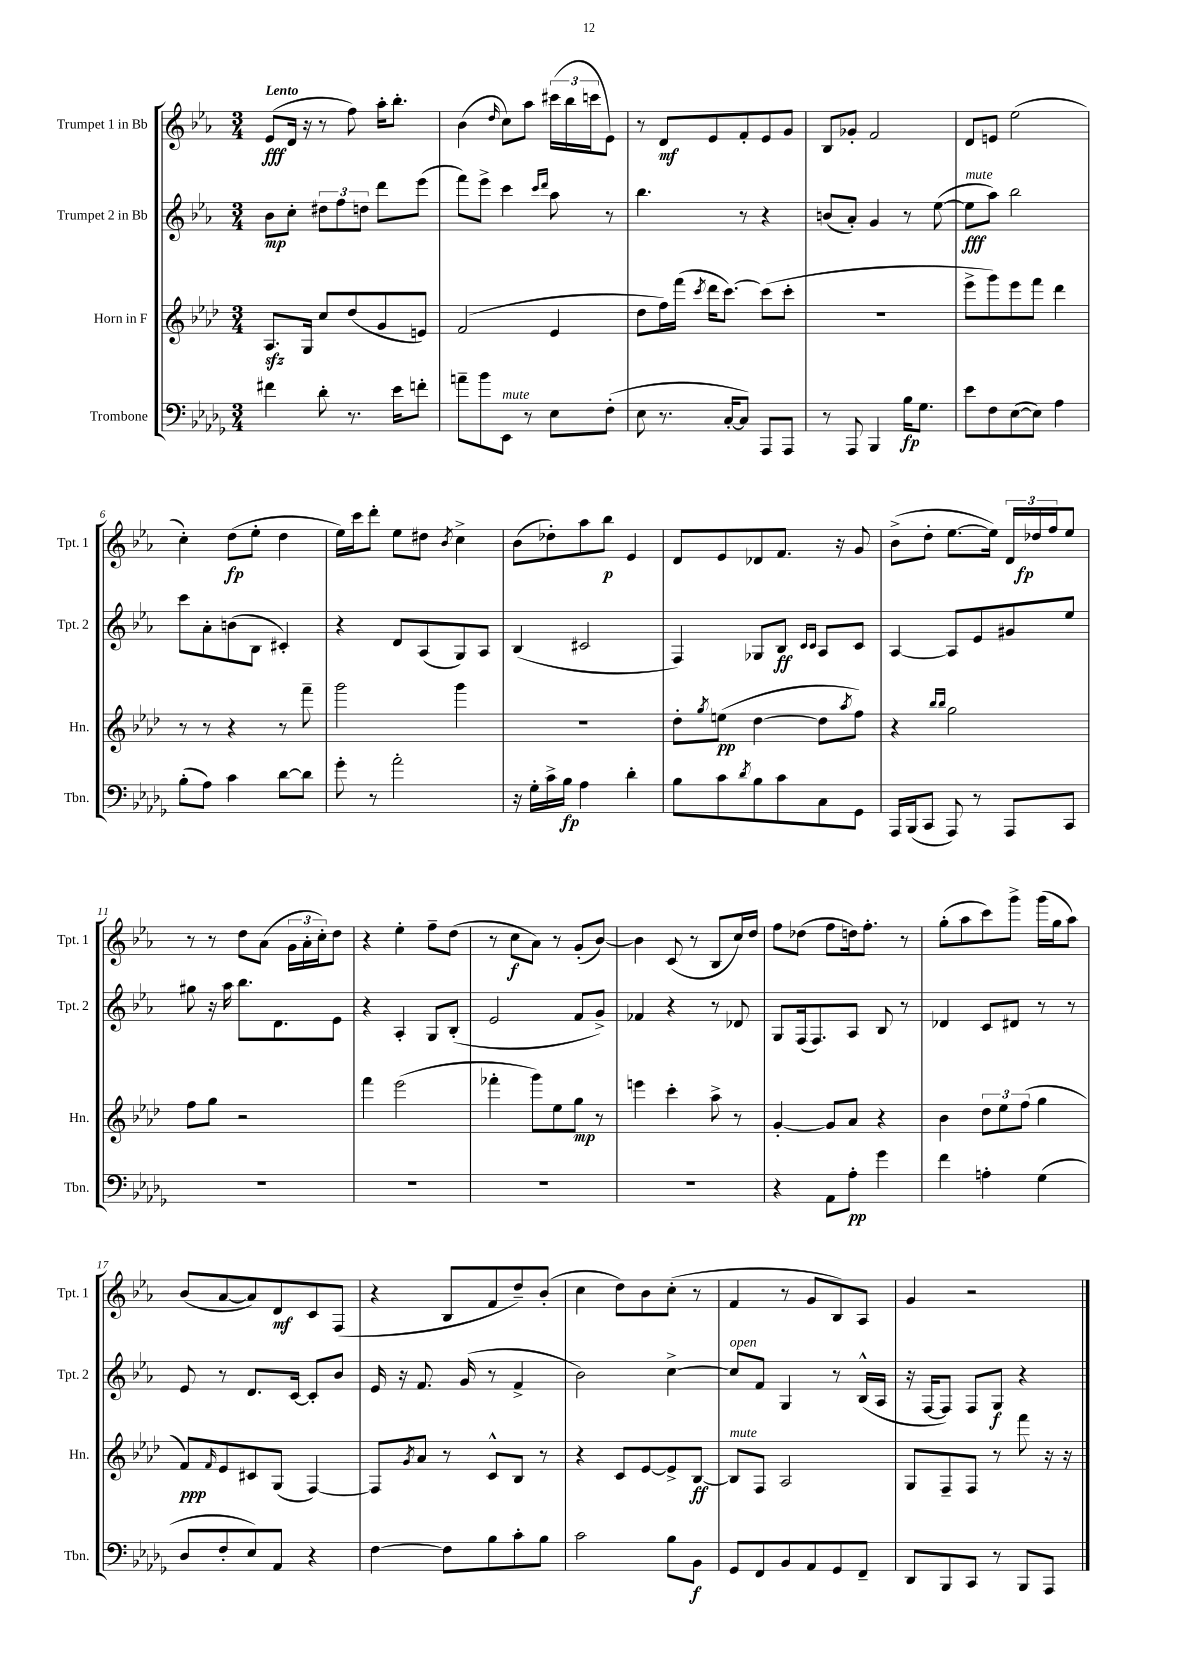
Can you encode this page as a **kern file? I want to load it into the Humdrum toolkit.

**kern	**kern	**kern	**kern
*staff4	*staff3	*staff2	*staff1
*clefF4	*clefG2	*clefG2	*clefG2
*k[b-e-a-d-g-]	*k[b-e-a-d-]	*k[b-e-a-]	*k[b-e-a-]
*M3/4	*M3/4	*M3/4	*M3/4
4f#\	8.A-/L	8b-\L	(8e-/L
.	.	8cc'\J	16d/Jk
.	16G/Jk	.	16r
8d-'\	8cc/L	12dd#\L	8r
.	.	12ff\	.
8.r	(8dd-/	.	8ff\)
.	.	12dd\J	.
.	8g/	8ddd\L	16aa-'\LK
16e-\LK	.	.	8.bb-'\J
8f'\J	8e/J)	(8eee-\J	.
=	=	=	=
8a~\L	(2f/	8fff\L)	(4b-\
8b-\	.	8eee-^\J	.
.	.	.	16qqdd/
8EE-\J	.	4ccc\	8cc\L)
8r	.	.	8aa-\J
.	.	16qqccc/LL	.
.	.	16qqddd/JJ	.
8E-\L	4e-/	8aa-\	(24ccc#\LL
.	.	.	24bb-\
.	.	.	24ccc\J
(8F'\J	.	8r	8e-\J)
=	=	=	=
8E-\	8dd-\L	4.bb-\	8r
8.r	16ff\L)	.	8d/L
.	(16fff\JJ	.	.
.	8qccc/	.	.
.	16ddd-\LK	.	8e-/
[16C'/LK	[8.ccc\J)	.	.
8C/]J)	.	8r	8f'/
8AAA-/L	(8ccc\]L	4r	8e-/
8AAA-/J	8ccc'\J	.	8g/J
=	=	=	=
8r	2.r	(8b/L	8B-/L
8AAA-/	.	8a-'/J)	8g-'/J
4BBB-/	.	4g/	2f/
16B-\LK	.	8r	.
8.G-\J	.	.	.
.	.	([8ee-\	.
=	=	=	=
8e-\L	8eee-^\L	8ee-\]L	8d/L
8F\	8ggg\)	8aa-\J)	8e/J
([8E-\	8eee-\	2bb-\	(2ee-\
8E-\]J)	8fff\J	.	.
4A-\	4ddd-\	.	.
=	=	=	=
(8B-'\L	8r	8ccc\L	4cc'\)
8A-\J)	8r	8a-'\	.
4c\	4r	(8b\	(8dd\L
.	.	8B-\J	8ee-'\J
[8d-\L	8r	4c#'/)	4dd\
8d-\]J	8fff~\	.	.
=	=	=	=
8g-'\	2ggg\	4r	16ee-\LL)
.	.	.	16ccc\J
8r	.	.	8ddd'\J
2a-'\	.	8d/L	8ee-\L
.	.	(8A-/	8dd#\J
.	.	.	8qb-/
.	4ggg\	8G/)	4cc^\
.	.	8A-/J	.
=	=	=	=
16r	2.r	(4B-/	(8b-\L
16G-'\LL	.	.	.
16c^\	.	.	8dd-'\)
16B-\JJ	.	.	.
4A-\	.	2c#/	8aa-\
.	.	.	8bb-\J
4d-'\	.	.	4e-/
=	=	=	=
8B-\L	8dd-'\L	4F/)	8d/L
.	8qgg/	.	.
8c\	(8ee\J	.	8e-/
8qd-/	.	.	.
8B-\	[4dd-\	8G-/L	8d-/
8c\	.	8B-/J	8.f/J
.	.	16qqc/LL	.
.	.	16qqc/JJ	.
8C\	8dd-\]L	8A-/L	.
.	.	.	16r
.	8qaa-/	.	.
8GG-\J	8ff\J)	8c/J	8g/
=	=	=	=
16AAA-/LL	4r	[4A-/	(8b-^\L
(16BBB-/J	.	.	.
8CC/J	.	.	8dd'\J
.	16qqbb-/LL	.	.
.	16qqbb-/JJ	.	.
8AAA-/)	2gg\	8A-/]L	[8.ee-\L
8r	.	8e-/	.
.	.	.	16ee-\]Jk)
8AAA-/L	.	8g#/	24d/LL
.	.	.	24dd-/
.	.	.	24ff/J
8CC/J	.	8ee-/J	8ee-/J
=	=	=	=
2.r	8ff\L	8gg#\	8r
.	8gg\J	16r	8r
.	.	16aa-\	.
.	2r	8.bb-\L	8dd\L
.	.	.	(8a-\J
.	.	8.d\	.
.	.	.	24g\LL
.	.	.	24a-'\
.	.	.	24cc'\J)
.	.	8e-\J	8dd\J
=	=	=	=
2.r	4fff\	4r	4r
.	(2eee-\	4A-'/	4ee-'\
.	.	8G/L	8ff~\L
.	.	(8B-'/J	(8dd\J
=	=	=	=
2.r	4fff-'\	2e-/	8r
.	.	.	8cc\L
.	8ggg\L)	.	8a-\J)
.	8ee-\	.	8r
.	8gg\J	8f/L	(8g'/L
.	8r	8g^/J)	[8b-/J)
=	=	=	=
2.r	4eee\	4f-/	4b-\]
.	4ccc'\	4r	(8c/
.	.	.	8r
.	8aa-^\	8r	8B-/L
.	8r	8d-/	16cc/L)
.	.	.	16dd/JJ
=	=	=	=
4r	[4g'/	8G/L	8ff\L
.	.	(16F/k	(8dd-\J
.	.	8.F/)	.
8AA-\L	8g/]L	.	8ff\L
8A-'\J	8a-/J	8A-/J	16dd\k)
.	.	.	8.ff'\J
4g-\	4r	8B-/	.
.	.	8r	8r
=	=	=	=
4f\	4b-\	4d-/	(8gg'\L
.	.	.	8aa-\
4A'\	12dd-\L	8c/L	8ccc\)
.	12ee-\	.	.
.	.	8d#/J	8ggg^\J
.	(12ff\J	.	.
(4G-\	4gg\	8r	(16ggg\LL
.	.	.	16gg\J
.	.	8r	8aa-\J)
=	=	=	=
8D-/L	8f/L)	8e-/	(8b-/L
.	16qqf/	.	.
8F'/	8e-/	8r	[8a-/
8E-/)	8c#/	8.d/L	8a-/])
8AA-/J	(8G/J	.	8d/
.	.	[16c/Jk	.
4r	[4F/)	8c'/]L	8c/
.	.	8b-/J	(8F/J
=	=	=	=
[4F\	8F/]L	16e-/	4r
.	.	16r	.
.	8qg/	.	.
.	8a-/J	8.f/	.
8F\]L	8r	.	8B-/L
.	.	(16g/	.
8B-\	8c^^/L	8r	8f/
8c'\	8B-/J	4f^/	8dd~/)
8B-\J	8r	.	(8b-'/J
=	=	=	=
2c\	4r	2b-\)	4cc\
.	8c/L	.	8dd\L)
.	[8e-/	.	8b-\
8B-\L	8e-^/]	[4cc^\	(8cc'\J
8BB-\J	[8B-/J	.	8r
=	=	=	=
8GG-/L	8B-/]L	8cc/]L	4f/
8FF/	8F/J	8f/J	.
8BB-/	2A-/	4G/	8r
8AA-/	.	.	8g/L
8GG-/	.	8r	8B-/)
8FF~/J	.	(16B-^^/LL	8A-/J
.	.	16A-/JJ	.
=	=	=	=
8DD-/L	8G/L	16r	4g/
.	.	[16F/LK	.
8BBB-/	8F~/	8F/]J)	.
8CC/J	8F/J	8F/L	2r
8r	8r	8G/J	.
8BBB-/L	8fff\	4r	.
8AAA-/J	16r	.	.
.	16r	.	.
==	==	==	==
*-	*-	*-	*-
